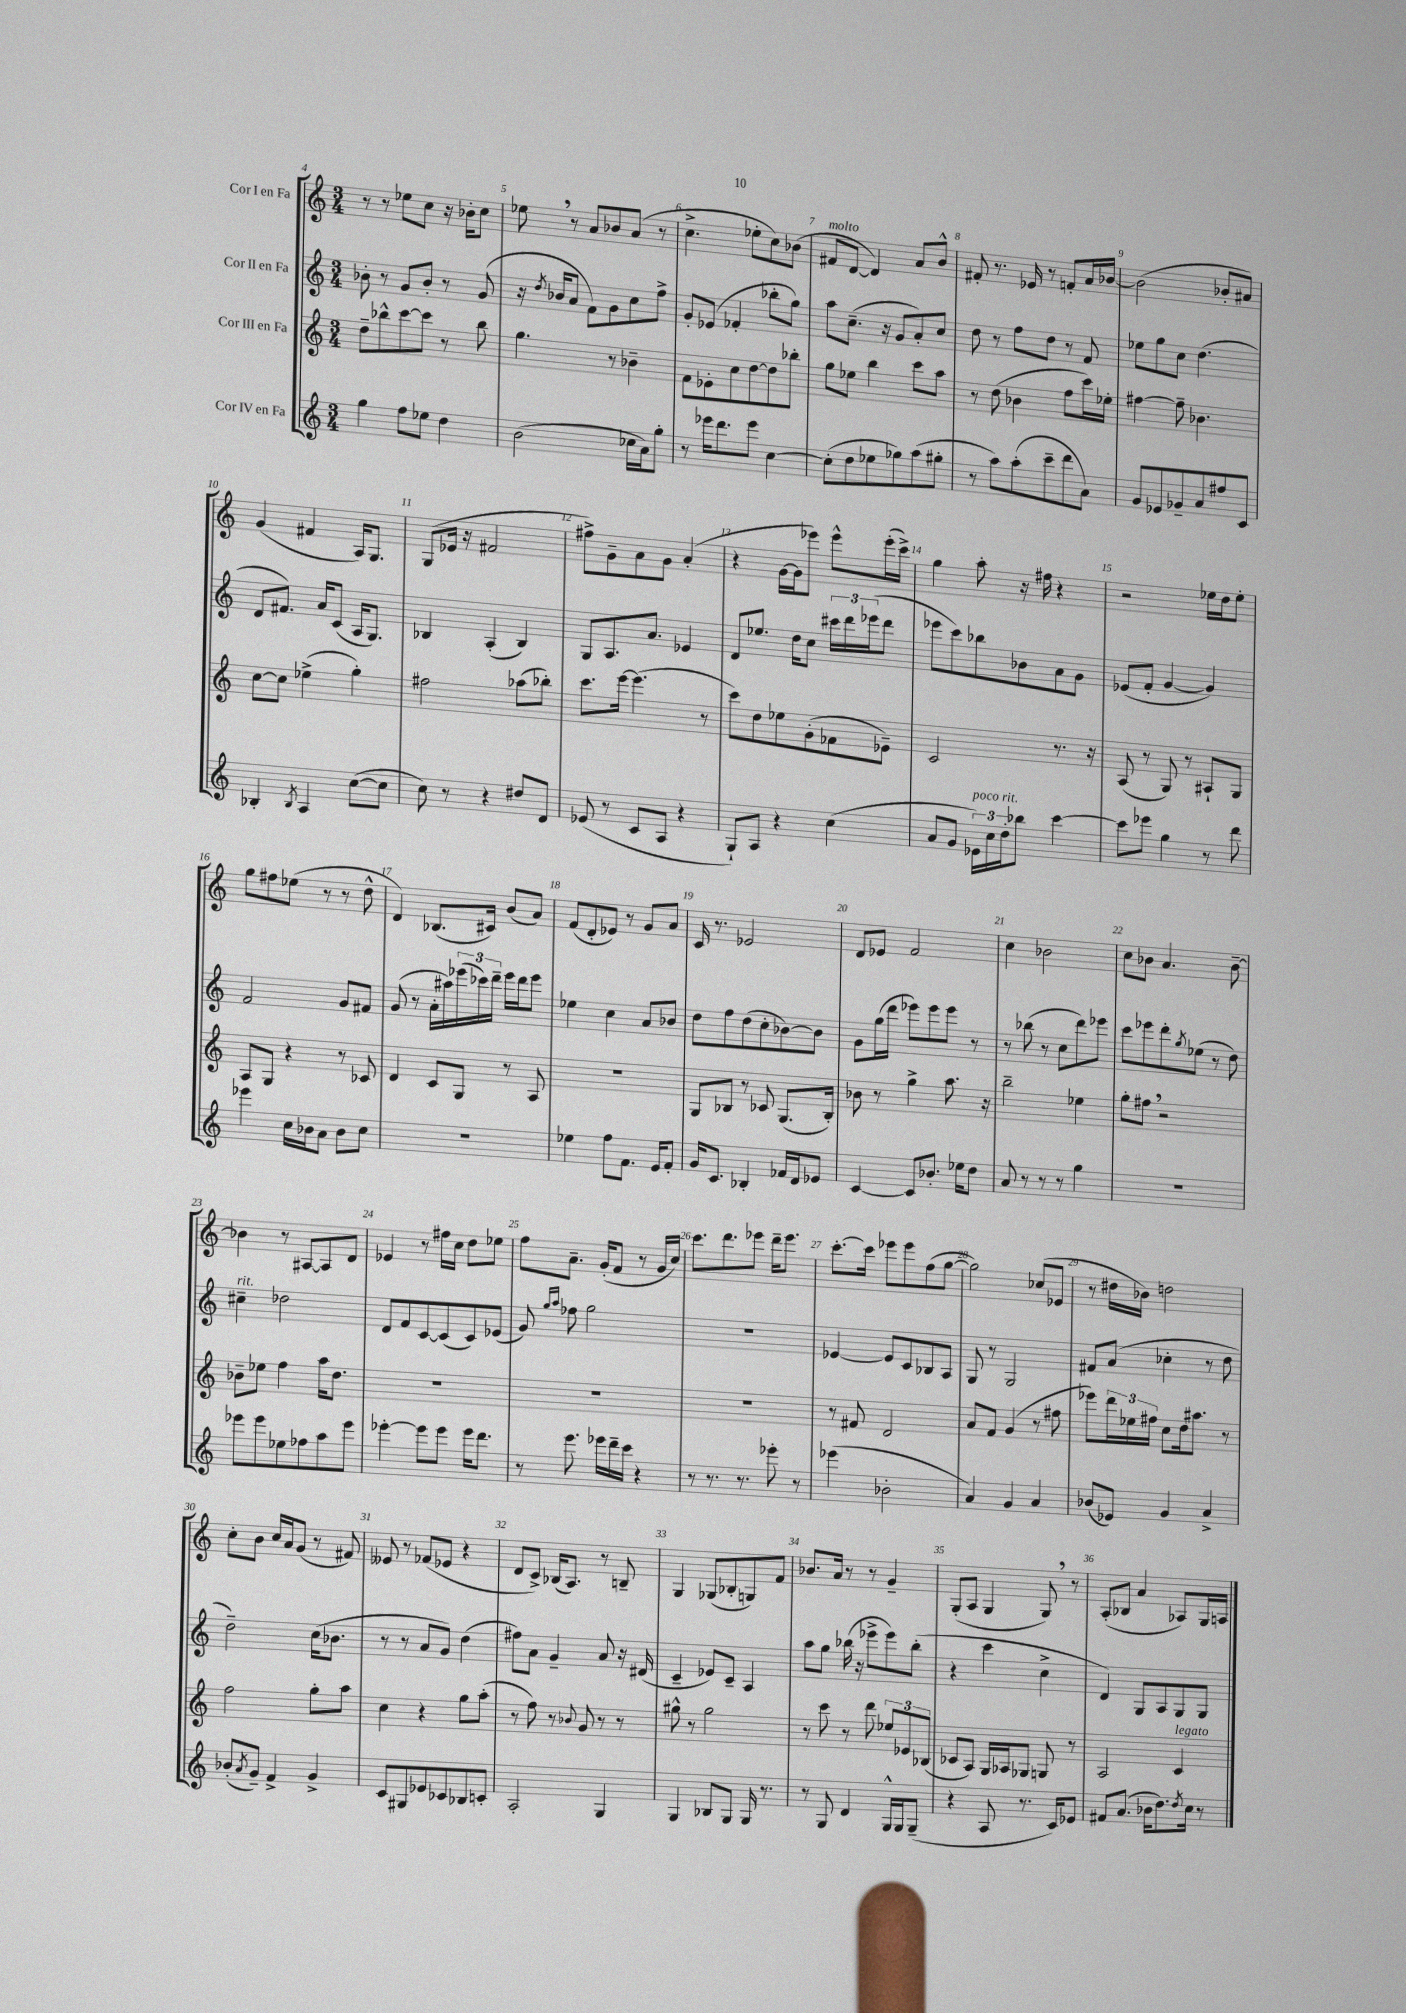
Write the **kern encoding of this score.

**kern	**kern	**kern	**kern
*staff4	*staff3	*staff2	*staff1
*clefG2	*clefG2	*clefG2	*clefG2
*k[]	*k[]	*k[]	*k[]
*M3/4	*M3/4	*M3/4	*M3/4
4gg	8dd~	8b-'	8r
.	8bb-^^	8r	8r
8ff	[8ccc	8g	8ee-
8ee-	8ccc]	8b-'	8cc
4dd	8r	8r	16r
.	.	.	16b-'
.	8bb-	(8g	8cc
=	=	=	=
(2b	4.gg	16r	8ee-
.	.	8qdd	.
.	.	16b-	.
.	.	8a	8r
.	.	8f)	8a
.	8r	8g	8b-
16cc-	4b-~	8cc	(8a
16a)	.	.	.
8gg'	.	8ff^	8r
=	=	=	=
8r	8f	8g'	4.cc^
16eee-	8e-'	(8e-	.
8.ddd	.	.	.
.	8cc	4f-'	.
8eee-	[8dd	.	8ee-'
[4cc	8dd]	8bb-'	8cc)
.	8bb-'	8gg)	(8b-
=	=	=	=
(8cc']	8gg	8aa	8f#
8dd	8ee-	(8.cc~	[8d
8ee-	4bb	.	4d])
.	.	16r	.
8gg-)	.	8g	.
(8aa	8ccc	8a')	8a
8gg#'	8aa	8cc	8b^^
=	=	=	=
8r	8r	8dd	8f#'
8aa)	(8dd	8r	8.r
(8aa'	4b-	8ff	.
.	.	.	16e-
8ccc~	.	8dd	8r
8ddd	8ff	8r	8f'
8a)	16ccc)	8f	16a
.	16ee-'	.	[16b-
=	=	=	=
8g	[4ff#	8ee-	(2b-]
8e-	.	8gg	.
8g-~	8ff#~]	8cc	.
8a	4.b-	(4.dd	.
8ff#	.	.	8b-'
8c	.	.	8a#)
=	=	=	=
4B-'	[8cc	8d	(4g
.	8cc]	8.f#)	.
8qB-	.	.	.
4A	(4ee-^	.	4f#
.	.	16a	.
.	.	(8c	.
([8cc	4gg')	16A	16A)
.	.	8.G)	8.G
8cc]	.	.	.
=	=	=	=
8cc)	2ff#	4B-	(8G
8r	.	.	16e-
.	.	.	16r
4r	.	(4A'	2f#
8dd#	(8aa-	4B-)	.
8d	8bb-')	.	.
=	=	=	=
(8e-	8.ccc	8G	8ff#^)
8r	.	8.A	8g~
.	[16eee	.	.
8c	(4.eee]	.	8a
.	.	8.a	.
8A	.	.	8g
4r	.	4e-	(4a'
.	8r	.	.
=	=	=	=
8G`)	8ccc)	8d	4r
8A	8dd	8.ee-	.
4r	8ee-	.	[16g
.	.	16dd	16g]
.	(8g'	8cc	8eee-)
(4cc	8f-	24ccc#	8eee-^^
.	.	24ddd	.
.	.	(24eee-	.
.	8e-~)	8ddd	(16eee-'
.	.	.	16ccc^)
=	=	=	=
8a	2c	8eee-	4gg
8g	.	8ccc)	.
24e-)	.	8bb-	8aa'
24cc	.	.	.
24dd'	.	.	.
8bb-	.	8b-	16r
.	.	.	16ff#
[4ccc	8.r	8a	4r
.	.	8g	.
.	16r	.	.
=	=	=	=
8ccc]	(8A	(8e-	2r
8eee-	8r	8f'	.
4gg	8G)	[4g	.
.	8r	.	.
8r	8A#`	4g])	16ee-
.	.	.	16dd
8ddd	8G	.	8ee-'
=	=	=	=
4eee-	8A	2f	8gg
.	8G	.	8ff#
16cc	4r	.	(8ee-
16b-	.	.	.
8a	.	.	8r
8b-	8r	8g	8r
8cc	8c-	8f#	8dd^^
=	=	=	=
2.r	4d	(8g	4d)
.	.	8r	.
.	8c	16a'	(8.B-
.	.	16aa#)	.
.	8G	(24eee-	.
.	.	24ccc-)	.
.	.	.	16c#)
.	.	24ddd~	.
.	8r	16eee-	(8b
.	.	16ddd	.
.	8A	8eee-	8a)
=	=	=	=
4ee-	2.r	4ee-	(8f
.	.	.	8d'
8ff	.	4cc	8e-)
8.f	.	.	8r
.	.	8a	8g
16e	.	.	.
8f'	.	8b-	8a
=	=	=	=
16g	8G	8dd	16c
8.c	.	.	8.r
.	8B-	8ff	.
4B-'	8r	(8dd	2e-
.	8c-	8cc'	.
16f-	(8.G	[8b-)	.
16d	.	.	.
8e-	.	8b-]	.
.	16B-')	.	.
=	=	=	=
[4c	8b-	8g	8d
.	8r	(16gg	8e-
.	.	16ddd	.
8c]	4gg^	8eee-)	2f
8.b-'	.	8eee-	.
.	8.aa	8eee-	.
16ee-	.	.	.
8dd	.	8r	.
.	16r	.	.
=	=	=	=
8a	2bb~	8r	4cc
8r	.	(8bb-	.
8r	.	8r	2b-
8r	.	8cc	.
4gg	4ee-	8ddd)	.
.	.	8eee-	.
=	=	=	=
2.r	8gg'	8ccc	8cc
.	8ff#	8eee-	8b-
.	2r	8ddd'	4.a
.	.	8qgg	.
.	.	(8ee-	.
.	.	8r	.
.	.	8dd)	[8b-~
=	=	=	=
8eee-	8b-~	4cc#~	4b-]
8eee-	8ee-	.	.
8ee-	4ff	2dd-	8r
8ff-	.	.	[8A#
8aa	16aa	.	8A#]
.	8.dd	.	.
8eee-	.	.	8d
=	=	=	=
[4eee-'	2.r	8d	4e-
.	.	8f	.
8eee-]	.	[8c	8r
8eee-	.	(8c]	16ff#
.	.	.	16cc
16eee-	.	8c)	8dd
8.ddd	.	.	.
.	.	(8e-	8ee-
=	=	=	=
8r	2.r	8g)	8ff
.	.	16qqgg	.
.	.	16qqaa	.
8.eee	.	8ff-	8.a~
.	.	2gg	.
16eee-	.	.	(16g'
16ddd~	.	.	8f
16ccc	.	.	.
4r	.	.	8r
.	.	.	16g
.	.	.	16cc)
=	=	=	=
8r	2.r	2.r	8.ccc
8.r	.	.	.
.	.	.	8.ddd
8.r	.	.	.
.	.	.	8eee-
8eee-'	.	.	16ddd~
.	.	.	8.eee-
8r	.	.	.
=	=	=	=
(4eee-	8r	[4e-	[8.ccc'
.	8f#	.	.
.	.	.	16ccc]
2b-'	2d	8e-]	8eee-
.	.	8c	8eee-
.	.	8B-	(8ff
.	.	8A	[8gg
=	=	=	=
4a)	8a	8G	2gg])
.	8f	8r	.
4g	(4g	2G	.
4a	8r	.	(8cc-
.	8ff#	.	8e-
=	=	=	=
(8b-	8eee-)	8f#	8r
8e-)	24ddd	(8a	16dd#
.	24ee-	.	.
.	.	.	16b-)
.	24ff#	.	.
4g	8cc	4cc-'	2dd
.	16dd	.	.
.	8.aa#	.	.
4a^	.	8r	.
.	8r	8dd	.
=	=	=	=
(8b-'	2ff	2dd~)	8cc'
8qa	.	.	.
8g~)	.	.	8b
4f^	.	.	16cc
.	.	.	16a
.	.	.	(8g
4g^	8gg'	(16cc	8r
.	.	8.b-	.
.	8aa	.	8f#)
=	=	=	=
8c	4cc	8r	8e--
8G#	.	8r	8r
8e-	4r	8a	(8f-
8c-	.	8g)	8e-
8B-	8gg	(4dd	4r
8c'	(8aa'	.	.
=	=	=	=
2A'	8r	8ff#)	8d
.	8ff)	8a	8c^)
.	8r	4g~	(16B-
.	.	.	8.A)
.	8qqb-	.	.
.	8g	.	.
4G	8r	8a	8r
.	8r	16r	8B~
.	.	(16d#	.
=	=	=	=
4G	8gg#^^	4c~	4G
.	8r	.	.
8B-	2gg#	8e-)	(8G-
8G	.	8c~	8B-'
16G	.	4A	8G)
8.r	.	.	.
.	.	.	8f
=	=	=	=
8r	8r	8aa	8.b-
8G	8ccc	8gg	.
.	.	.	16a
4d	8r	(16bb-	8r
.	.	16r	.
.	8ddd	8eee-^	8r
16G^^	12ee-	8eee-)	4g~
16G	.	.	.
.	12e-	.	.
(8G~	.	(8bb-'	.
.	(12B-	.	.
=	=	=	=
4r	8c-	4r	(8G'
.	8A)	.	8A
8A	16G	4ccc	4G
.	16A-	.	.
8.r	8G-	.	.
.	8G	4cc^	8G)
16c)	.	.	.
8e-	8r	.	8r
=	=	=	=
8f#	2A	4d)	(8A'
(8.a	.	.	8B-
.	.	8G	4a
16b-	.	.	.
8.dd)	.	8A	.
.	4c	8G	8A-)
8qdd	.	.	.
16cc	.	.	.
8r	.	8G	16G
.	.	.	16A
==	==	==	==
*-	*-	*-	*-
